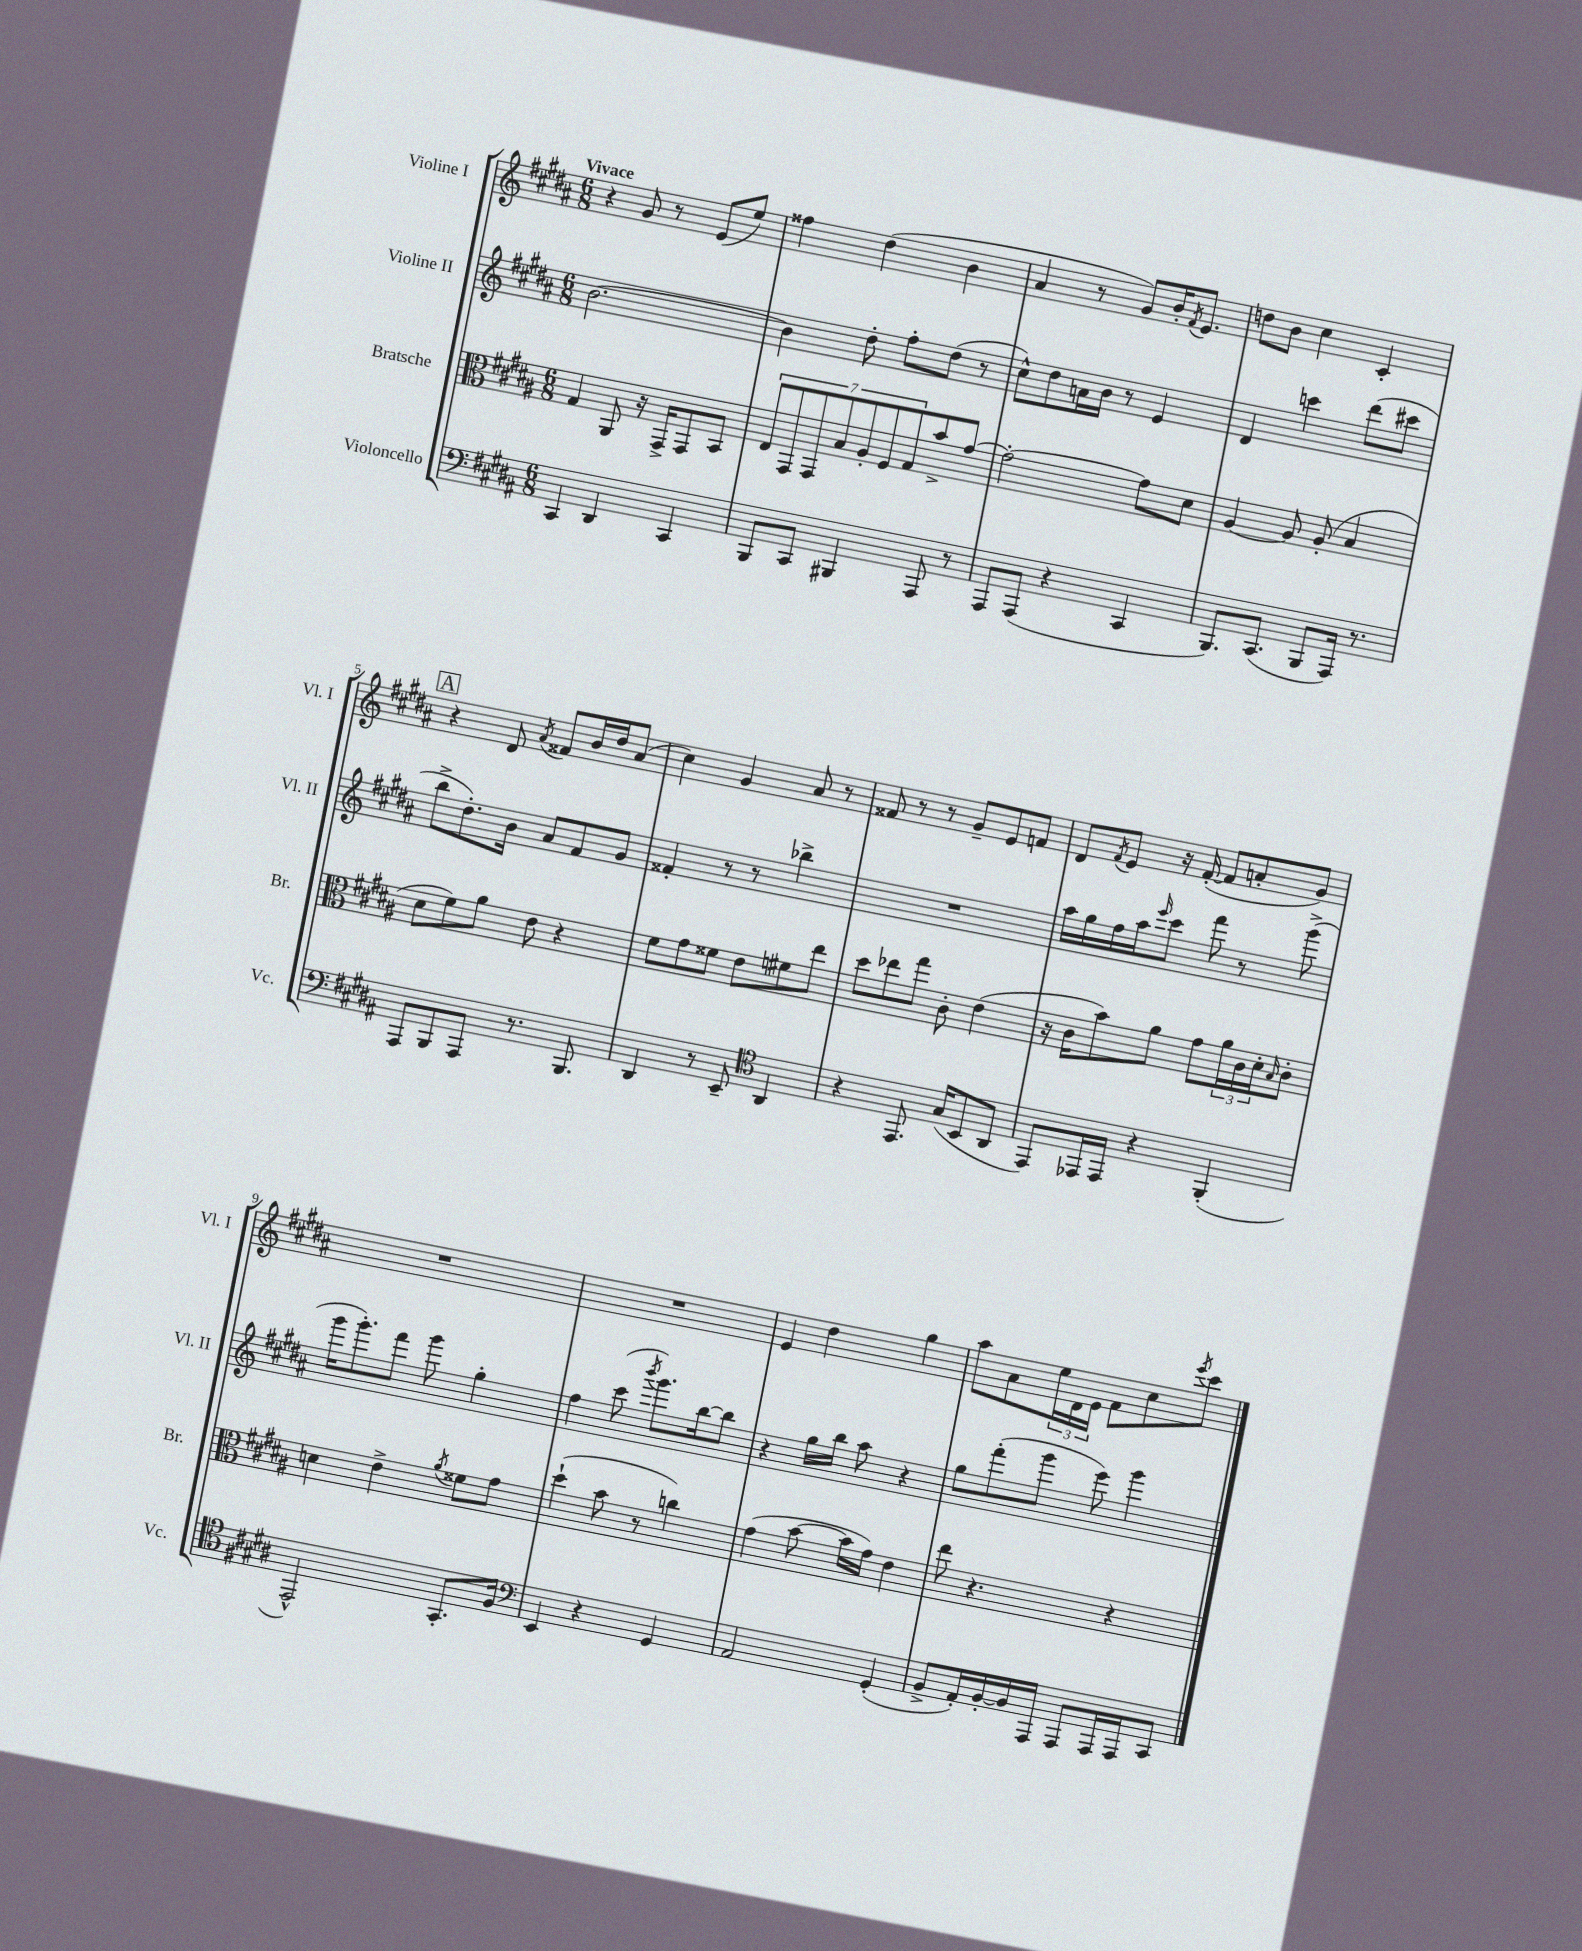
<<
\new StaffGroup <<
\new Staff = "s0" \with { instrumentName = "Violine I" shortInstrumentName = "Vl. I" } {
    \clef treble \key b \major \numericTimeSignature \time 6/8 \tempo "Vivace"
    r4 gis'8 r8 e'8( e''8) |
    fisis''4 dis''4( b'4 |
    ais'4 r8 gis'8) b'16-. \acciaccatura { fis'8 } e'8. |
    d''8 b'8 cis''4 cis'4-. |
    \mark \markup { \box "A" } r4 dis'8 \acciaccatura { ais'8 } fisis'8 b'16 dis''16 ais'8( |
    cis''4) gis'4 ais'8 r8 |
    fisis'8 r8 r8 gis'8-- e'8 f'8 |
    dis'8 \acciaccatura { fis'8 } e'8 r16 fis'16~-.( fis'8 a'8-. gis'8) |
    R2. |
    R2. |
    e'4 dis''4 gis''4 |
    ais''8 ais'8 \tuplet 3/2 { e''16 dis'16 e'16 } fis'8 cis''8 \acciaccatura { e'''8 } cis'''8 \bar "|." |
}
\new Staff = "s1" \with { instrumentName = "Violine II" shortInstrumentName = "Vl. II" } {
    \clef treble \key b \major \numericTimeSignature \time 6/8
    b'2.~ |
    b'4 dis''8-. fis''8-. dis''8( r8 |
    cis''8-^) dis''8 a'16 b'16 r8 e'4 |
    dis'4 c'''4 dis'''8( cis'''8 |
    \mark \markup { \box "A" } b''8-> dis''8.-.) b'16 ais'8 fis'8 gis'8 |
    fisis'4-. r8 r8 bes''4-> |
    R2. |
    ais''16 gis''16 fis''16 ais''16 \grace { e'''16 } cis'''8 fis'''8 r8 gis'''8->( |
    gis'''16 gis'''8.-.) fis'''8 gis'''8 gis''4-. |
    fis''4 cis'''8( \acciaccatura { b'''8 } gis'''8.) b''16~ b''8 |
    r4 gis''16 b''16 ais''8 r4 |
    gis''8 fis'''8-.( gis'''8 e'''8) gis'''4 \bar "|." |
}
\new Staff = "s2" \with { instrumentName = "Bratsche" shortInstrumentName = "Br." } {
    \clef alto \key b \major \numericTimeSignature \time 6/8
    gis4 ais,8 r16 gis,16-> gis,8 b,8 |
    \tuplet 7/4 { e8 gis,8 gis,8 b8 ais8-. fis8 gis8 } b'8-> gis'8~ |
    gis'2~-. gis'8 dis'8 |
    ais4~ ais8 ais8-.( b4 |
    \mark \markup { \box "A" } dis'8 fis'8) ais'8 e'8 r4 |
    fis'8 gis'8 fisis'8 e'8 fis'8 e''8 |
    dis''8 ees''8 gis''8 cis'8-. e'4( |
    r16 cis'16 b'8) ais'8 gis'8 \tuplet 3/2 { ais'16 cis'16 dis'16-. } \grace { b16 } cis'8-. |
    d'4 e'4-> \acciaccatura { ais'8 } fisis'8 gis'8 |
    dis''4-!( b'8 r8 c''4) |
    gis'4( b'8~ b'16 gis'16) e'4 |
    e''8 r4. r4 \bar "|." |
}
\new Staff = "s3" \with { instrumentName = "Violoncello" shortInstrumentName = "Vc." } {
    \clef bass \key b \major \numericTimeSignature \time 6/8
    cis,4 dis,4 cis,4 |
    b,,8 cis,8 bis,,4 ais,,8 r8 |
    ais,,8 ais,,8( r4 cis,4 |
    b,,8.) cis,8.( b,,8 ais,,16) r8. |
    \mark \markup { \box "A" } ais,,8 b,,8 ais,,8 r8. b,,8. |
    dis,4 r8 e,8-- \clef tenor ais,4 |
    r4 e,8. gis16( b,8 ais,8 |
    e,8) ees,16 ees,16 r4 fis,4-.( |
    e,2-^) gis,8.-. fis16 |
    \clef bass e,4 r4 gis,4 |
    ais,2 gis,4-.( |
    b,8-> ais,16-.) b,16~-. b,16 ais,,16 ais,,8 ais,,16 ais,,16 cis,8 \bar "|." |
}
>>
>>
